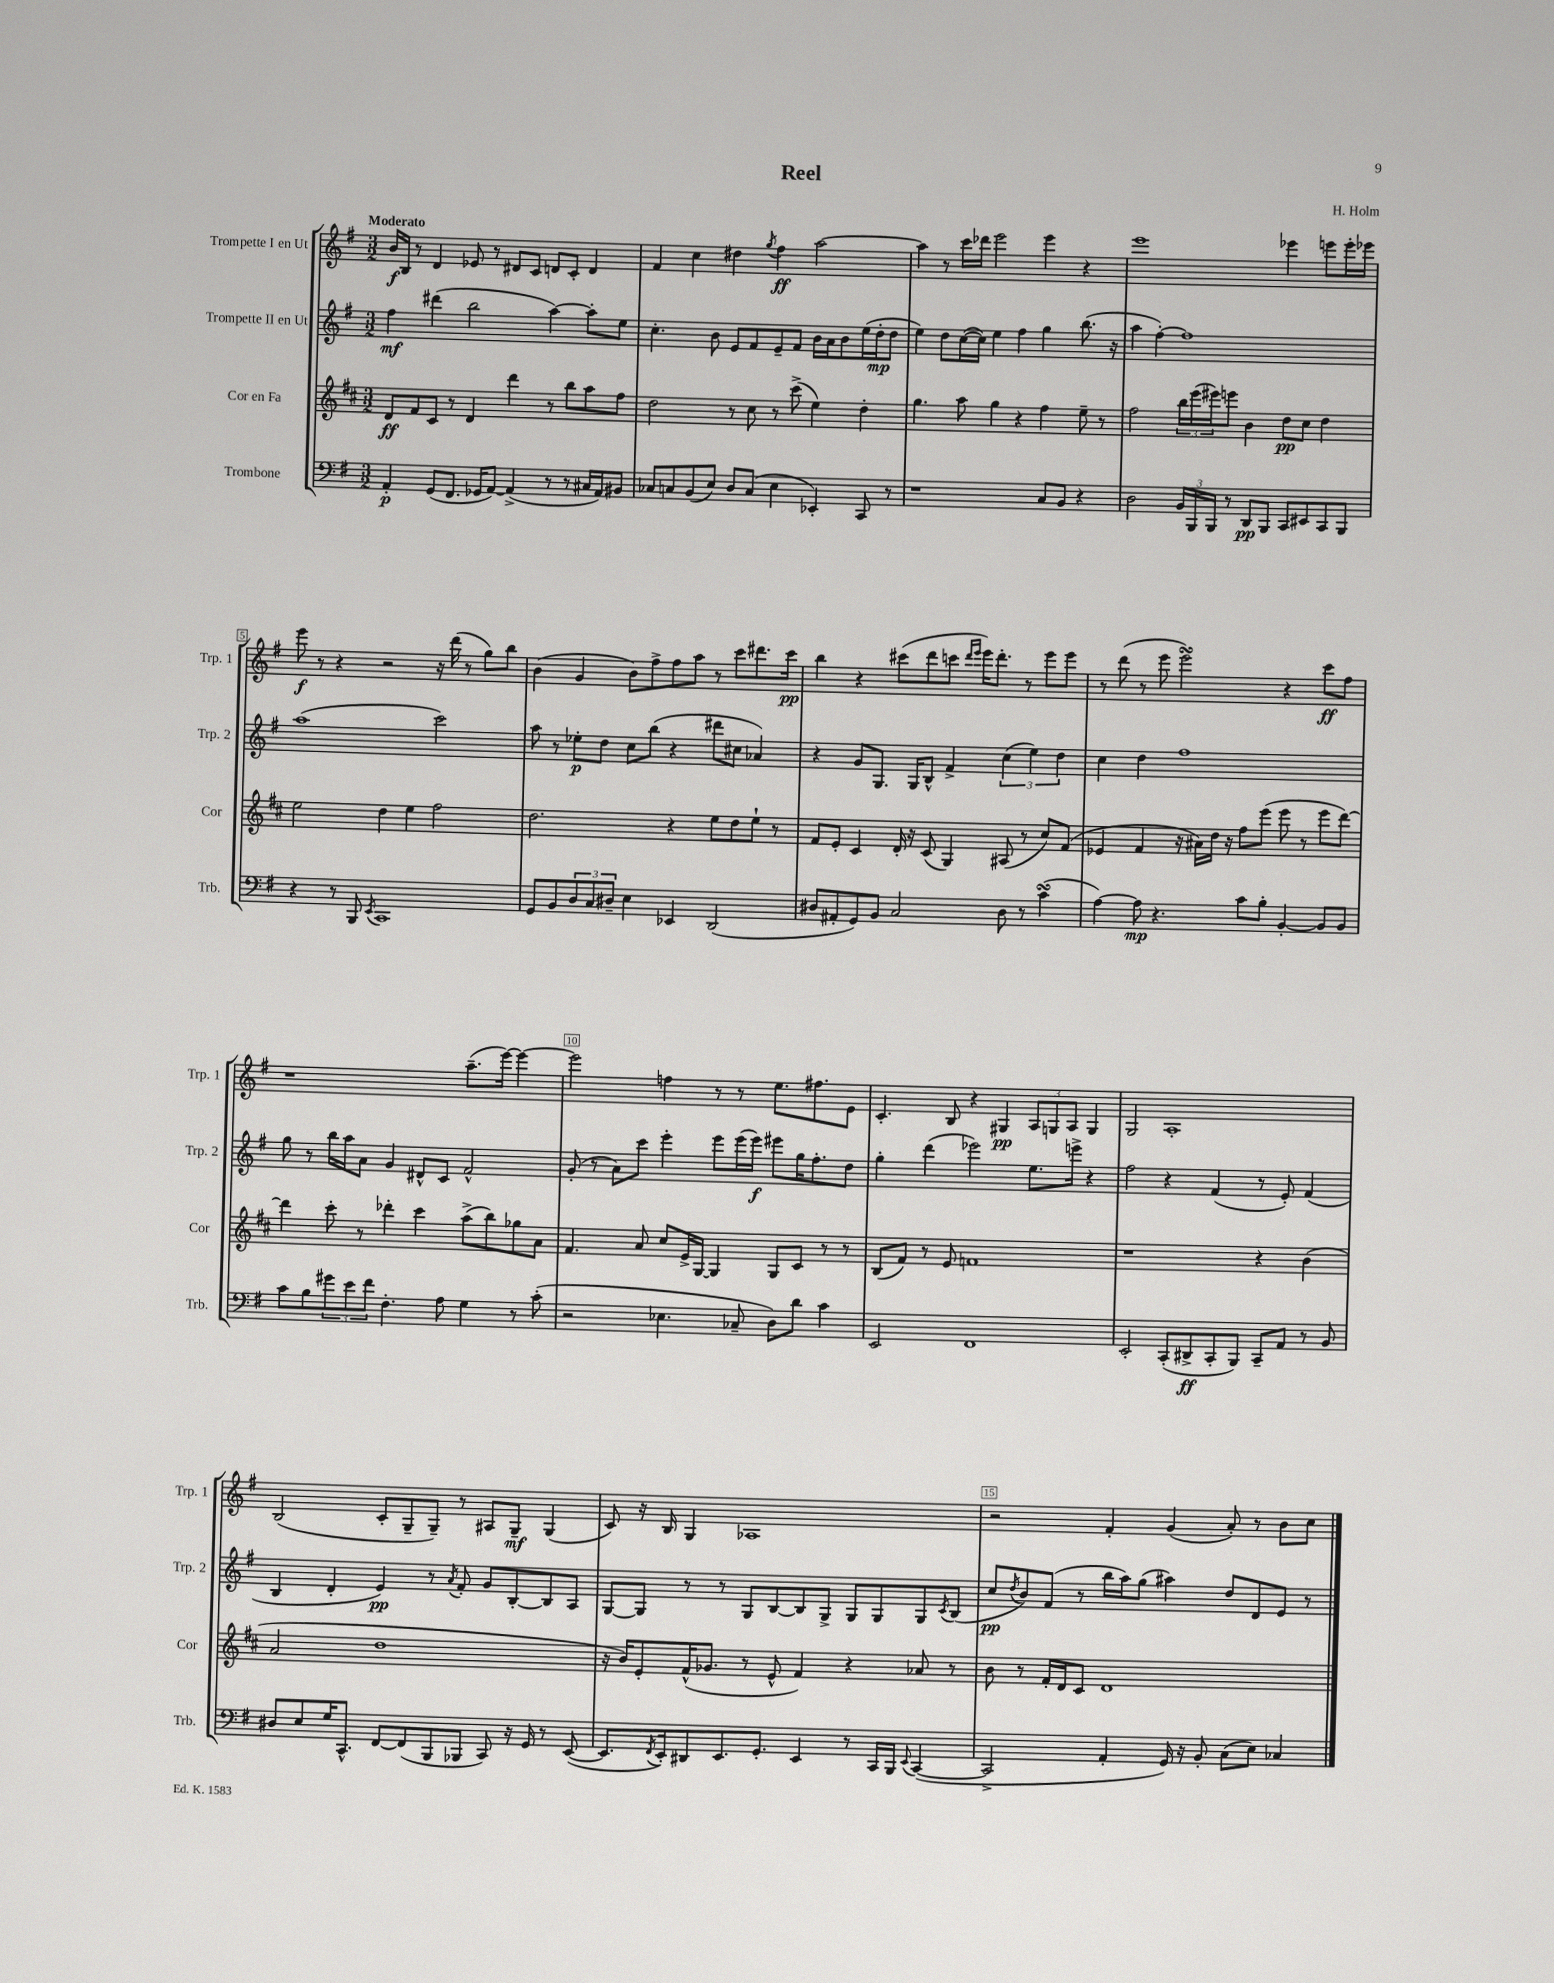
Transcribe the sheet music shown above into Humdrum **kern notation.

**kern	**kern	**kern	**kern
*staff4	*staff3	*staff2	*staff1
*clefF4	*clefG2	*clefG2	*clefG2
*k[f#]	*k[f#c#]	*k[f#]	*k[f#]
*M3/2	*M3/2	*M3/2	*M3/2
4AA'/	8d/L	4ff#\	16b/LL
.	.	.	16B/JJ
.	8f#/	.	8r
(8GG/L	8c#/J	(4ddd#\	4d/
8.FF#/J	8r	.	.
.	4d/	2bb\	8e-/
16GG-/LK	.	.	.
[8AA/J)	.	.	8r
(4AA^/]	4ddd\	.	8d#/L
.	.	.	8c/J
8r	8r	[4aa\)	8d/L
8r	8bb\L	.	8c'/J
16C#/LL	8aa\	8aa'\]L	4d/
16AA/J)	.	.	.
8BB#/J	8ff#\J	8ee\J	.
=	=	=	=
8C-/L	2dd\	4.cc'\	4f#/
8C/	.	.	.
(8BB/	.	.	4cc\
8E/J)	.	8b\	.
8D/L	8r	8e/L	4dd#\
(8C/J	8cc#\	8f#/	.
.	.	.	8qgg/
4E\	8r	8e~/	4ff#\
.	(8ccc#^\	8f#/J	.
4EE-'/)	4ee\)	16b\LL	[2aa\
.	.	16a\J	.
.	.	8b\	.
8CC/	4dd'\	(16ee\L	.
.	.	16dd'\J	.
8r	.	8dd\J	.
=	=	=	=
1r	4.gg\	4ee\)	4aa\]
.	.	8dd\L	8r
.	8aa\	([16cc\L	16ccc\LL
.	.	16cc\]JJ)	16ddd-\JJ
.	4gg\	4ee\	2eee\
.	4r	4ff#\	.
8C/L	4ff#\	4gg\	4eee\
8BB/J	.	.	.
4r	8ee~\	(8.bb\	4r
.	8r	.	.
.	.	16r	.
=	=	=	=
2D\	2ff#\	4aa\	1eee
.	.	[4ff#'\)	.
24BB/LL	24bb\LL	1ff#]	.
24BBB/	(24eee\	.	.
24BBB/JJ	24eee#\J)	.	.
8r	8eee\J	.	.
8DD/L	4b\	.	.
8BBB/J	.	.	.
8CC/L	8dd\L	.	4eee-\
8EE#/	8cc#\J	.	.
8CC/	4dd\	.	8eee\L
8BBB/J	.	.	16eee'\L
.	.	.	16eee-\JJ
=	=	=	=
4r	2ee\	(1aa	8eee\
.	.	.	8r
8r	.	.	4r
8BBB/	.	.	.
8qEE/	.	.	.
1CC	4dd\	.	2r
.	4ee\	.	.
.	2ff#\	2ccc\)	16r
.	.	.	(16ddd\
.	.	.	8r
.	.	.	8gg\L)
.	.	.	8bb\J
=	=	=	=
8GG/L	2.dd\	8aa\	(4b\
8BB/	.	8r	.
12D/	.	8ee-'\L	4g/
12C/	.	.	.
.	.	8dd\J	.
12D#~/J	.	.	.
4E\	.	8cc\L	8b\L)
.	.	(8bb\J	8ff#^\
4EE-/	4r	4r	8ff#\
.	.	.	8aa\J
(2DD/	8ee\L	8ddd#\L	8r
.	8dd\	8cc#\J	8ccc\L
.	8ee`\J	4a-/)	8.ddd#\
.	8r	.	.
.	.	.	16ccc\Jk
=	=	=	=
8D#/L	8f#/L	4r	4bb\
8AA#'/	8e'/J	.	.
8GG/)	4c#/	8g/L	4r
8BB/J	.	8.G/J	.
2C/	16d'/	.	(8ccc#\L
.	16r	16G/LK	.
.	(8c#/	8B^^/J	8ddd\
.	4G/)	4f#^/	8ccc\J
.	.	.	16qqddd/LL
.	.	.	16qqeee/JJ
.	.	.	16eee\LK)
.	.	.	8.ddd'\J
8D#\	(8A#/	(6cc\	.
8r	8r	.	8r
.	.	6ee\)	.
(4c\	8cc#/L)	.	8eee\L
.	.	6dd\	.
.	(8f#/J	.	8eee\J
=	=	=	=
[4A\)	4e-/	4cc\	8r
.	.	.	(8ddd\
8A\]	4f#/	4dd\	8r
4.r	.	.	8eee\
.	16r	1ff#	2eee\)
.	16a#\LL)	.	.
.	16dd\JJ	.	.
.	16r	.	.
8c\L	8ff#\L	.	.
8B'\J	(8eee\J	.	.
[4BB'/	8eee\	.	4r
.	8r	.	.
8BB/]L	8eee\L	.	8ccc\L
8BB/J	[8ddd\J)	.	8ff#\J
=	=	=	=
8c\L	4ddd\]	8gg\	1r
8B\	.	8r	.
12g#\	8ccc#'\	16bb\LL	.
.	.	16aa\J	.
12e\	.	.	.
.	8r	8a\J	.
12f#\J	.	.	.
4.F#'\	4ddd-'\	4g/	.
.	4ccc#\	8d#^^/L	.
8A\	.	8c/J	.
4G\	(8aa^\L	2f#^^/	(8.aa~\L
.	8bb\)	.	.
.	.	.	[16eee\Jk)
8r	8gg-\	.	4eee\_
(8c'\	8a\J	.	.
=	=	=	=
2r	4.f#/	(8g'/	2eee\]
.	.	8r	.
.	.	8a\L)	.
.	8a/	8ccc\J	.
4.E-\	8cc#/L	4eee'\	4ff\
.	16e^/L	.	.
.	[16G/JJ	.	.
.	4G/]	8eee\L	8r
8C-~/	.	(16eee\L	8r
.	.	16eee\JJ)	.
8D\L)	8G/L	8eee#\L	8.ee\L
8d\J	8c#/J	16gg\K	.
.	.	8.ff#'\	8.ff#\
4c\	8r	.	.
.	8r	8dd\J	8e\J
=	=	=	=
2EE/	(8B/L	4gg'\	4.c'/
.	8f#/J)	.	.
.	8r	(4ddd\	.
.	8e/	.	8B/
1FF#	1f	2eee-\)	4r
.	.	.	4G#/
.	.	8.ee\L	12A/L
.	.	.	12G/
.	.	.	12A/J
.	.	16eee^\Jk	.
.	.	4r	4G/
=	=	=	=
2EE'/	1r	2ff#\	2G/
(8CC'/L	.	4r	1A'
8DD#^/	.	.	.
8CC'/	.	(4f#/	.
8BBB/J)	.	.	.
8CC~/L	4r	8r	.
8AA/J	.	8e'/)	.
8r	(4b\	(4f#/	.
8BB/	.	.	.
=	=	=	=
8D#/L	2a/	4B/	(2B/
8E/	.	.	.
16G/K	.	4d'/	.
8.CC^^/J	.	.	.
[8FF#/L	1dd	4e/)	8c'/L
(8FF#/]	.	.	8G~/
8BBB/	.	8r	8G~/J)
.	.	8qa/	.
8BBB-/J	.	8f#'/	8r
8CC/)	.	8g/L	8A#/L
16r	.	[8B'/	8G~/J
16GG/	.	.	.
8r	.	8B/]	(4G/
([8EE/	.	8A/J	.
=	=	=	=
8.EE/]L	16r	[8G/L	8c/)
.	16b/LK)	.	.
.	8e'/	8G/]J	16r
8qFF#/	.	.	.
16EE'/k)	.	.	16B/
8DD#/	(16f#^^/K	8r	4G/
.	8.g-/J	.	.
8.EE/	.	8r	.
.	8r	8G/L	1A-
8.GG'/J	.	.	.
.	8e^^/	[8B/	.
4EE/	4f#/)	8B/]	.
.	.	8G^/J	.
8r	4r	8G/L	.
16CC/LL	.	8G/	.
16BBB/JJ	.	.	.
8qqEE/	.	.	.
([4CC/	8a-/	8G/	.
.	.	8qc/	.
.	8r	(8B/J	.
=	=	=	=
2CC^/]	8b\	8cc/L	2r
.	.	8qdd/	.
.	8r	8b/)	.
.	16f#'/LL	(8f#/J	.
.	16d/J	.	.
.	8c#/J	8r	.
4AA'/	1d	16bb\LL	4f#'/
.	.	16aa\J)	.
.	.	(8gg\J	.
16GG/)	.	4aa#\)	(4g/
16r	.	.	.
8BB'/	.	.	.
(8C\L	.	8dd/L	8a'/)
8E\J)	.	8d/	8r
4C-/	.	8e/J	8b\L
.	.	8r	8cc\J
==	==	==	==
*-	*-	*-	*-
